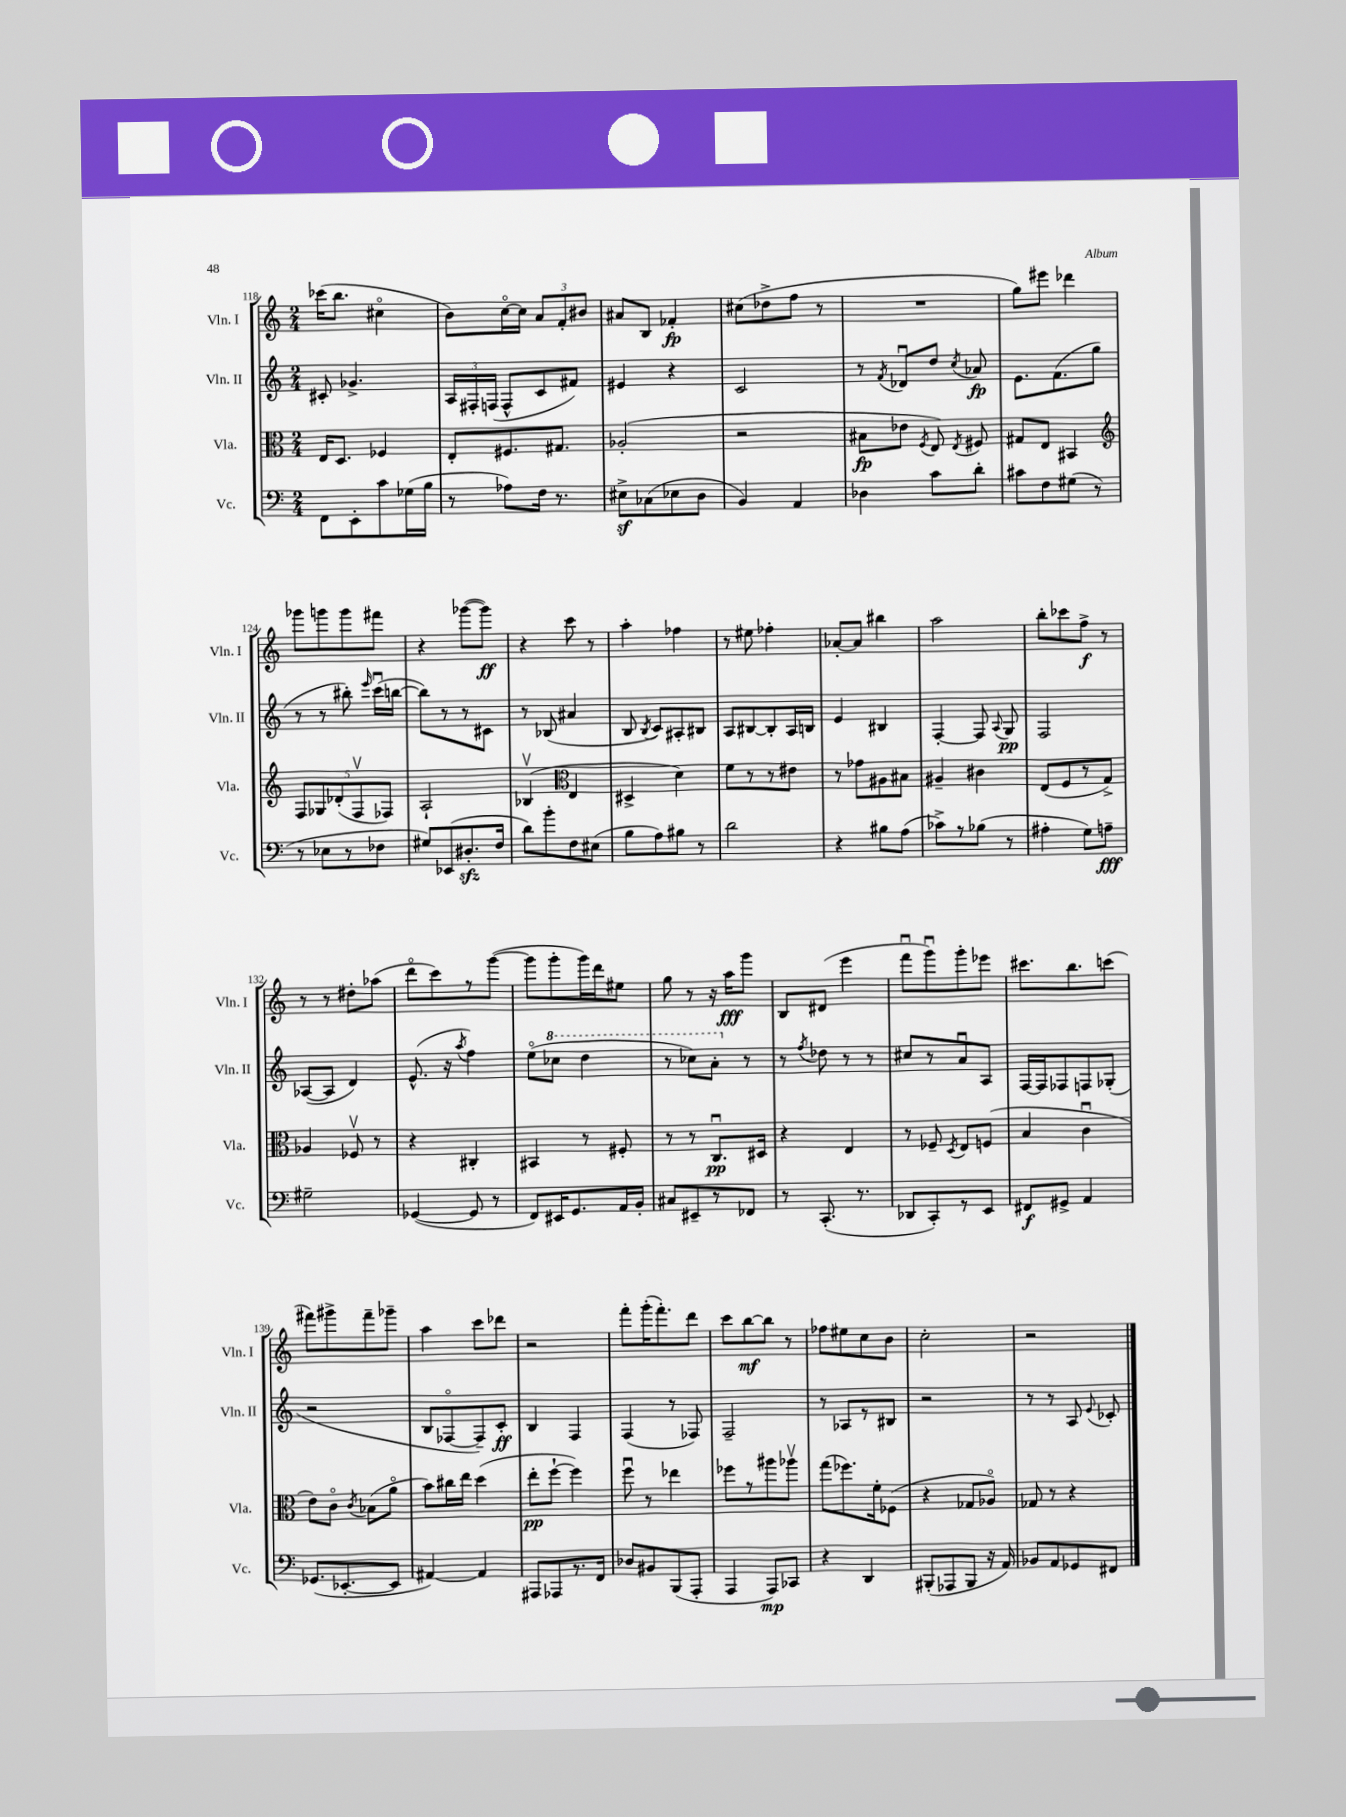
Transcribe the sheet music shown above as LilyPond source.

<<
\new StaffGroup <<
\new Staff = "s0" \with { instrumentName = "Vln. I" shortInstrumentName = "Vln. I" } {
    \clef treble \key c \major \numericTimeSignature \time 2/4
    \autoBeamOff ces'''16[( b''8.] cis''4\flageolet |
    b'8[) c''16~\flageolet c''16] \tuplet 3/2 { a'8[ f'8-. bis'8] } |
    ais'8[ b8] fes'4-.\fp |
    cis''8[( des''8-> f''8] r8 |
    R2 |
    g''8[) eis'''8] des'''4 |
    ges'''8[ g'''8 g'''8 fis'''8] |
    r4 ges'''8[~( ges'''8]\ff) |
    r4 c'''8 r8 |
    a''4-. fes''4 |
    r8 eis''8 fes''4-. |
    aes'8[~-. aes'8] bis''4 |
    a''2 |
    b''8[-. ces'''8 f''8]->\f r8 |
    r8 r8 dis''8[-. aes''8]( |
    d'''8[\flageolet c'''8) r8 g'''8]~( |
    g'''8[ g'''8-. g'''16) d'''16 eis''8] |
    g''8 r8 r16 a''16[\fff g'''8] |
    b8[ dis'8]( e'''4 |
    f'''8[\downbow g'''8\downbow) g'''8-. ees'''8] |
    cis'''8.[ b''8. c'''8]( |
    fis'''8[) gis'''8-> fis'''8-- ges'''8]-- |
    a''4 c'''8[ des'''8] |
    r2 |
    f'''8[-. g'''16-.( f'''8.-.) d'''8] |
    c'''8[ b''8~\mf b''8] r8 |
    fes''8[ eis''8 c''8 b'8] |
    c''2-. |
    r2 \bar "|." |
}
\new Staff = "s1" \with { instrumentName = "Vln. II" shortInstrumentName = "Vln. II" } {
    \clef treble \key c \major \numericTimeSignature \time 2/4
    \autoBeamOff cis'8-. ges'4.-> |
    \tuplet 3/2 { a16[ fis16-. f16]( } f8[-^ c'8 fis'8]) |
    eis'4 r4 |
    c'2 |
    r8 \acciaccatura { f'8 } des'8[\downbow d''8] \acciaccatura { c''8 } aes'8\fp |
    e'8.[ f'8.( g''8] |
    r8 r8 bis''8-.) \grace { e'''16 } c'''16[\downbow( b''16]~ |
    b''8[) r8 r8 cis'8] |
    r8 bes8( ais'4 |
    b8 \acciaccatura { b8 } c'8[) ais8-. bis8] |
    a8[ bis8~ bis8-. a16 b16] |
    e'4 bis4 |
    f4~-. f8 \appoggiatura { a8 } g8\pp |
    f2 |
    aes8[~( aes8] d'4) |
    e'8.-^( r16 \acciaccatura { a''8 } f''4) |
    e''8[\flageolet( \ottava #1 ces'''8] d'''4 |
    r8 ces'''8[) a''8]-. \ottava #0 r8 |
    r8 \acciaccatura { f''8 } des''8 r8 r8 |
    cis''8[ r8 a'8\downbow a8] |
    f16[~ f16 fes8 f8 ges8]-.( |
    r2 |
    b8[ fes8~\flageolet fes8--) c'8]-.\ff |
    b4 f4 |
    f4( r8 fes8) |
    f2-- |
    r8 aes8[ r8 bis8] |
    r2 |
    r8 r8 a8 \appoggiatura { e'8 } ces'8-. \bar "|." |
}
\new Staff = "s2" \with { instrumentName = "Vla." shortInstrumentName = "Vla." } {
    \clef alto \key c \major \numericTimeSignature \time 2/4
    \autoBeamOff e16[ d8.] fes4 |
    e8[-. fis8. gis8.] |
    aes2-.( |
    r2 |
    bis8[\fp ees'8] \acciaccatura { f8 } e8) \acciaccatura { e8 } fis8 |
    gis8[ e8] bis,4 |
    \clef treble \tuplet 5/4 { f8[ ges8 des'8-.( f8\upbow fes8]) } |
    a2-! |
    bes4\upbow( \clef alto e4 |
    dis4-> d'4) |
    f'8[ r8 r8 eis'8] |
    r8 ges'8[ ais8 bis8] |
    ais4-- cis'4 |
    e8[( f8 r8 g8]->) |
    aes4 fes8\upbow r8 |
    r4 cis4-. |
    bis,4 r8 fis8-. |
    r8 r8 c8.[\downbow\pp dis16] |
    r4 e4 |
    r8 fes8-- \acciaccatura { d8 } e8[ f8]( |
    b4 c'4\downbow |
    e'8[) c'8]\flageolet \acciaccatura { c'8 } bes8[( a'8]\flageolet |
    b'8[) cis''16 e''16] d''4( |
    e''8[-.\pp f''8]~-! f''4) |
    f''8\downbow r8 ees''4 |
    fes''8[ r8 ais''8 aes''8]\upbow |
    g''8[( fes''8.) f'16-. fes8]( |
    r4 ges8[ aes8]\flageolet) |
    ges8 r8 r4 \bar "|." |
}
\new Staff = "s3" \with { instrumentName = "Vc." shortInstrumentName = "Vc." } {
    \clef bass \key c \major \numericTimeSignature \time 2/4
    \autoBeamOff f,8[ e,8-. c'8 ges16( b16] |
    r8 aes8[) f16] r8. |
    eis8[->\sf ces8( ees8 d8] |
    b,4) a,4 |
    des4 c'8[ d'8]-. |
    cis'8[ f8 gis8]( r8 |
    r8 ees8[ r8 fes8] |
    gis8[) ees,8( dis8.-.\sfz f16] |
    d'8[) b'8-. f8 eis8]( |
    b8[ a8) bis8] r8 |
    d'2 |
    r4 bis8[ a8]( |
    ces'8[->) r8 bes8]( r8 |
    ais4-. g8[) a8]--\fff |
    gis2-- |
    ges,4~( ges,8 r8 |
    f,8[) eis,16 g,8. a,16 b,16]-. |
    cis8[ eis,8-- r8 fes,8] |
    r8 c,8.-.( r8. |
    des,8[ c,8-.) r8 e,8] |
    fis,8[\f gis,8]-> a,4 |
    ges,8.[( ees,8.~-. ees,8] |
    ais,4~) ais,4 |
    ais,,8[ aes,,8 r8. f,16] |
    des8[ bis,8 b,,8( a,,8]-. |
    a,,4 a,,8[\mp) ces,8] |
    r4 d,4 |
    bis,,8[-.( aes,,8 bis,,8] r16 a,16) |
    bes,8[ a,8 ges,8 fis,8] \bar "|." |
}
>>
>>
\layout { \context { \Score currentBarNumber = #118 } }
